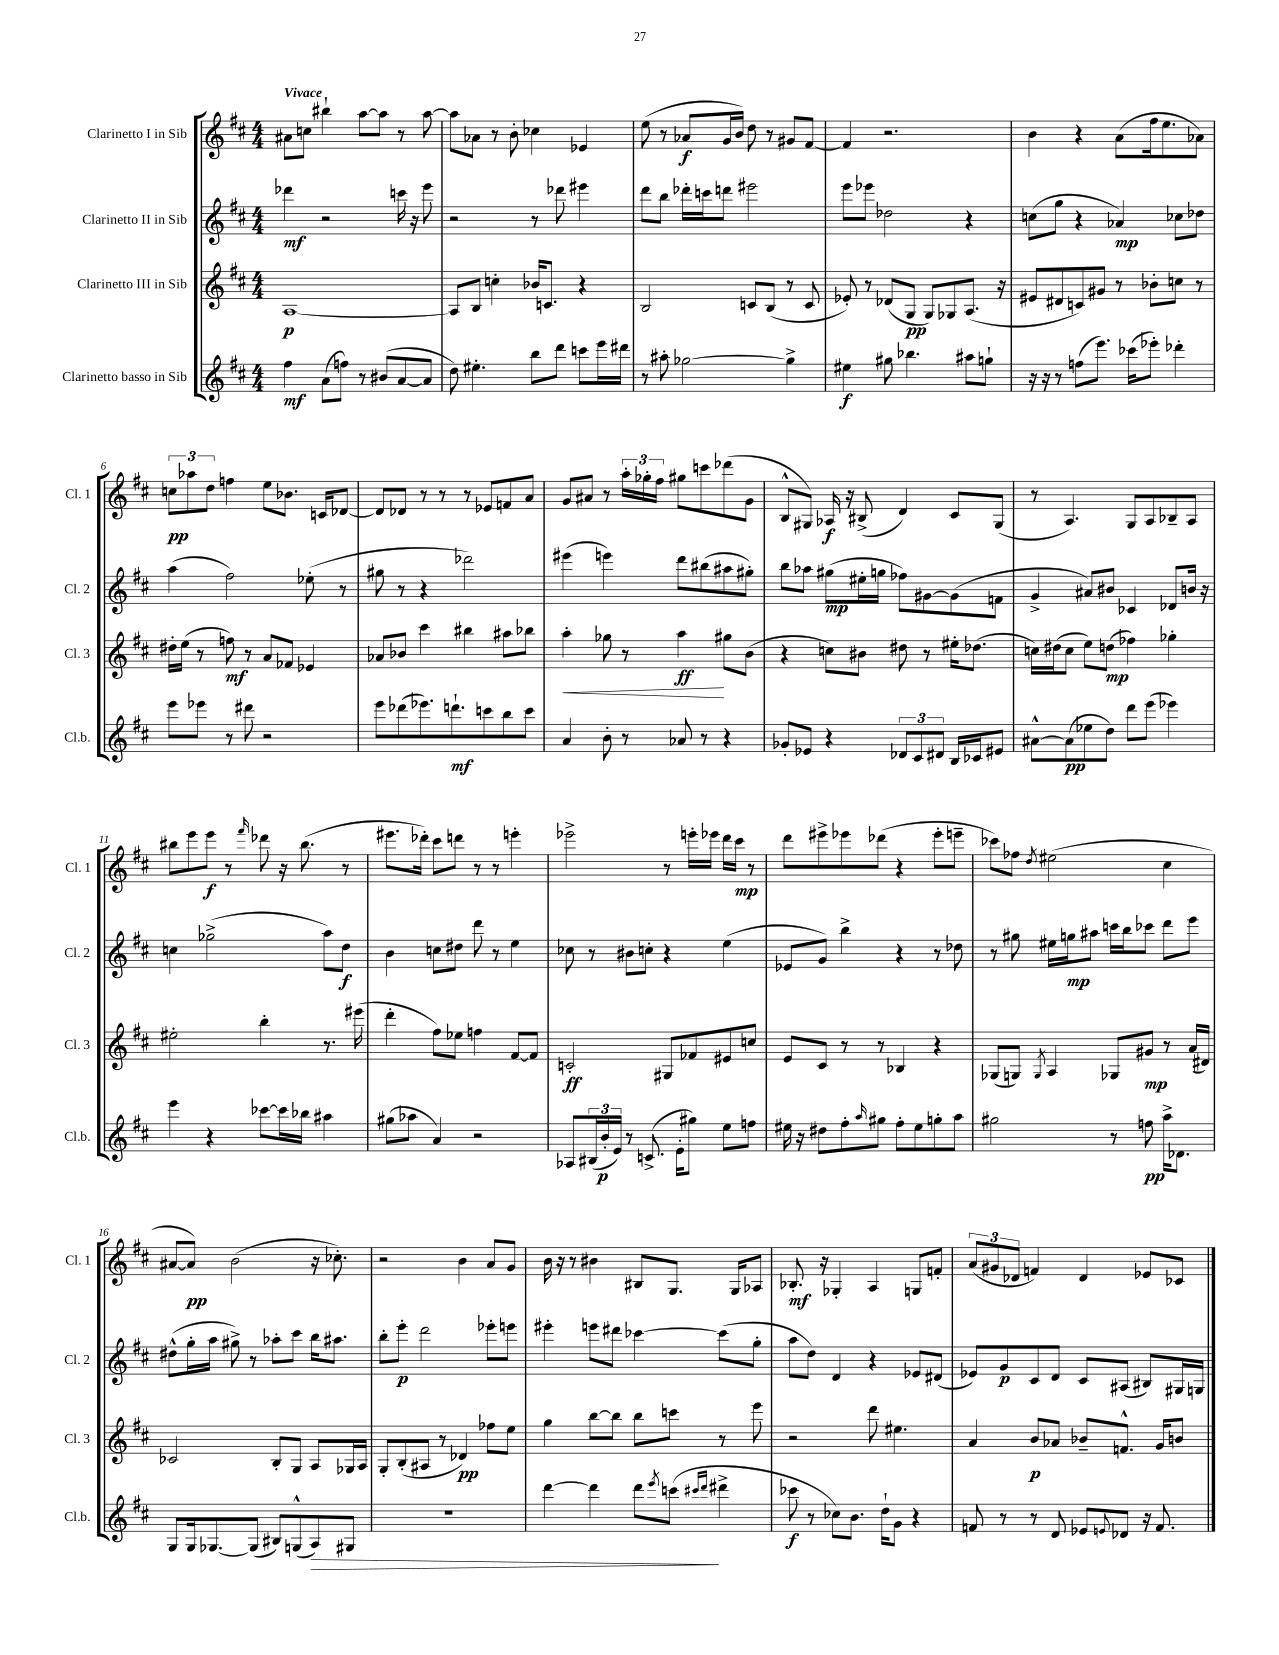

**kern	**kern	**kern	**kern
*staff4	*staff3	*staff2	*staff1
*clefG2	*clefG2	*clefG2	*clefG2
*k[f#c#]	*k[f#c#]	*k[f#c#]	*k[f#c#]
*M4/4	*M4/4	*M4/4	*M4/4
4ff#	[1A	4ddd-	8a#
.	.	.	8cc
(8a	.	2r	4bb#`
8ff)	.	.	.
8r	.	.	[8aa
(8b#	.	.	8aa]
[8a	.	16ccc	8r
.	.	16r	.
8a]	.	8eee	[8aa
=	=	=	=
8dd)	8A]	2r	8aa]
4.ee#'	8B	.	8a-
.	4cc'	.	8r
.	.	.	8b'
8bb	16b-	8r	4cc-
.	8.c	.	.
8ddd	.	8ddd-	.
8ccc	4r	4eee#	4e-
16eee	.	.	.
16ddd#	.	.	.
=	=	=	=
8r	2B	8ddd	(8ee
8aa#'	.	8bb	8r
[2gg-	.	16ddd-'	8a-
.	.	16ccc	.
.	.	8ddd	16g
.	.	.	16b)
.	8c	2eee#	8dd
.	(8B	.	8r
4gg-^]	8r	.	8g#
.	8c	.	[8f#
=	=	=	=
4ee#	8e-')	8eee	4f#]
.	8r	8eee-	.
8gg#	(8d-	2dd-	2.r
4.bb-	8G	.	.
.	8G)	.	.
.	8G-	.	.
8aa#	(8.A	4r	.
8gg`	.	.	.
.	16r	.	.
=	=	=	=
16r	8e#	(8cc	4b
16r	.	.	.
8r	8d#	8gg	.
(8ff	8c)	4r	4r
8.eee)	8g#	.	.
.	8r	4a-)	(8a
(16ccc-	.	.	.
8eee-')	8b-'	.	16ff#
.	.	.	8.ee
4ddd-'	8cc	8cc-	.
.	8r	8dd-	8a-)
=	=	=	=
8eee	16dd#'	(4aa	12cc
.	(16ee	.	.
.	.	.	12aa-
8eee-	8r	.	.
.	.	.	12dd
8r	8ff)	2ff#)	4ff
8ddd#	8r	.	.
2r	8a	.	8ee
.	8f-	.	8.b-
.	4e-	(8ee-'	.
.	.	.	16c
.	.	8r	[8d-
=	=	=	=
8eee	8a-	8gg#	8d-]
(8ddd-	8b-	8r	8d-
8.eee-)	4ccc#	4r	8r
.	.	.	8r
8.ddd`	.	.	.
.	4bb#	2ddd-)	8r
8ccc	.	.	8e-
8bb	8aa#	.	8f
8ccc	8bb-	.	8a
=	=	=	=
4a	4aa'	(4eee#	8g
.	.	.	8a#
8b'	8gg-	4eee)	8r
8r	8r	.	24aa'
.	.	.	24gg-'
.	.	.	24ff#
8a-	4aa	8ddd	8gg#
8r	.	(8bb#	8ccc
4r	8gg#	8aa#	(8ddd-
.	(8b	8gg#')	8g
=	=	=	=
8g-'	4r	8bb	8B^^
8e-	.	8aa-	8G#)
4r	8cc)	(8gg#	16A-
.	.	.	16r
.	8b#	16ee#'	(8B#^
.	.	16gg	.
12d-	8dd#	8ff-)	4d)
12c#	.	.	.
.	8r	[8g#	.
12d#	.	.	.
16B	16ee#'	(8g#]	8c#
16c-	(8.dd-	.	.
8e#	.	8f	(8G#
=	=	=	=
[8a#^^	16cc)	4g^	8r
.	(16dd#	.	.
(8a#]	8cc	.	4.A)
8ee-	8ee)	8a#)	.
8dd)	(8dd	8b#	.
8ddd	4ff-)	4c-	8G
(8eee	.	.	8A
4eee-)	4gg-'	8d-	8B-~
.	.	16b	8A
.	.	16r	.
=	=	=	=
4eee	2ee#'	4cc	8bb#
.	.	.	8eee
4r	.	(2gg-^	8eee
.	.	.	8r
.	.	.	16qqfff#
[8ccc-	4bb'	.	8ddd-
16ccc-]	.	.	16r
16bb-	.	.	(8.bb#
4aa#	8.r	8aa)	.
.	.	8dd	8r
.	(16eee#	.	.
=	=	=	=
(8gg#	4ddd'	4b	8.eee#
8aa-	.	.	.
.	.	.	16ddd-')
4a)	8ff#)	8cc	8ccc#
.	8ee-	8dd#	8ddd
2r	4ff	8ddd	8r
.	.	8r	8r
.	[8f#	4ee	4eee'
.	8f#]	.	.
=	=	=	=
8A-	2c'	8cc-	2eee-^
(24B#	.	8r	.
24b'	.	.	.
24e)	.	.	.
8r	.	8b#	.
(8.c^	.	8cc'	.
.	8G#	4r	8r
16e'	.	.	.
8gg#)	8f-	.	16eee'
.	.	.	16eee-
8ee	8e#	(4ee	16ddd
.	.	.	16ccc#
8ff	8cc	.	8r
=	=	=	=
16ee#	8e	8e-	8ddd
16r	.	.	.
8dd#	8c#	8g)	8eee#^
8ff#'	8r	4bb^	8eee-
16qqaa	.	.	.
8gg#	8r	.	(8ddd-
8ff#'	4B-	4r	4r
8ee#	.	.	.
8gg'	4r	8r	8eee-'
8aa	.	8dd-	8eee~
=	=	=	=
2gg#	(8G-	8r	8ccc-)
.	8G)	8gg#	8ff-
.	8qG	.	8qdd
.	4A	16ee#	(2ee#
.	.	16gg	.
.	.	8aa#	.
8r	8G-	16ccc	.
.	.	16bb	.
8ff	8g#	8ccc-	.
16aa^	8r	8ddd	4cc#
8.d-	.	.	.
.	(16a	8eee	.
.	16d#)	.	.
=	=	=	=
8G	2c-	(8dd#^^	[8a#
16G	.	16gg'	8a#])
[8.G-	.	16aa	.
.	.	8gg#^)	(2b
(8G-]	.	8r	.
8B#)	8B'	8aa-'	.
(8G^^	8G	8ccc#	.
8A)	8A	16bb	16r
.	.	8.aa#	8.cc-')
8G#	16G-	.	.
.	16A	.	.
=	=	=	=
1r	8G'	8bb'	2r
.	(8B'	8eee'	.
.	8A#	2ddd	.
.	8r	.	.
.	4d-)	.	4b
.	8ff-	8eee-'	8a
.	8ee	8eee	8g
=	=	=	=
[4ddd	4gg	4eee#'	16b
.	.	.	16r
.	.	.	8r
4ddd]	[8bb	8eee	4b#
.	8bb]	8ddd#	.
8ddd	8bb	[4ccc-	8B#
8qeee	.	.	.
(8ccc	8ccc	.	8.G
16qqccc#	.	.	.
16qqddd	.	.	.
4ddd#^	8r	(8ccc-]	.
.	.	.	16G
.	8eee	8gg'	8A-
=	=	=	=
8ccc-	2r	8aa	8.B-'
8r	.	8dd)	.
.	.	.	16r
8cc-)	.	4d	4G-'
8.b	.	.	.
.	8ddd	4r	4A
16dd`	.	.	.
8g	4.ee#	.	.
4r	.	8e-	8G
.	.	(8d#	8f'
=	=	=	=
8f	4a	8e-)	(12a
.	.	.	12g#
8r	.	8g	.
.	.	.	12d-
8r	8b	8c#	4f)
8d	8a-	8d	.
8e-	8b-~	8c#	4d-
8qqe	.	.	.
8d-	8.f^^	(8A#	.
16r	.	8B#)	8e-
8.f	16g	.	.
.	8b	16G#	8c-
.	.	16G	.
==	==	==	==
*-	*-	*-	*-
